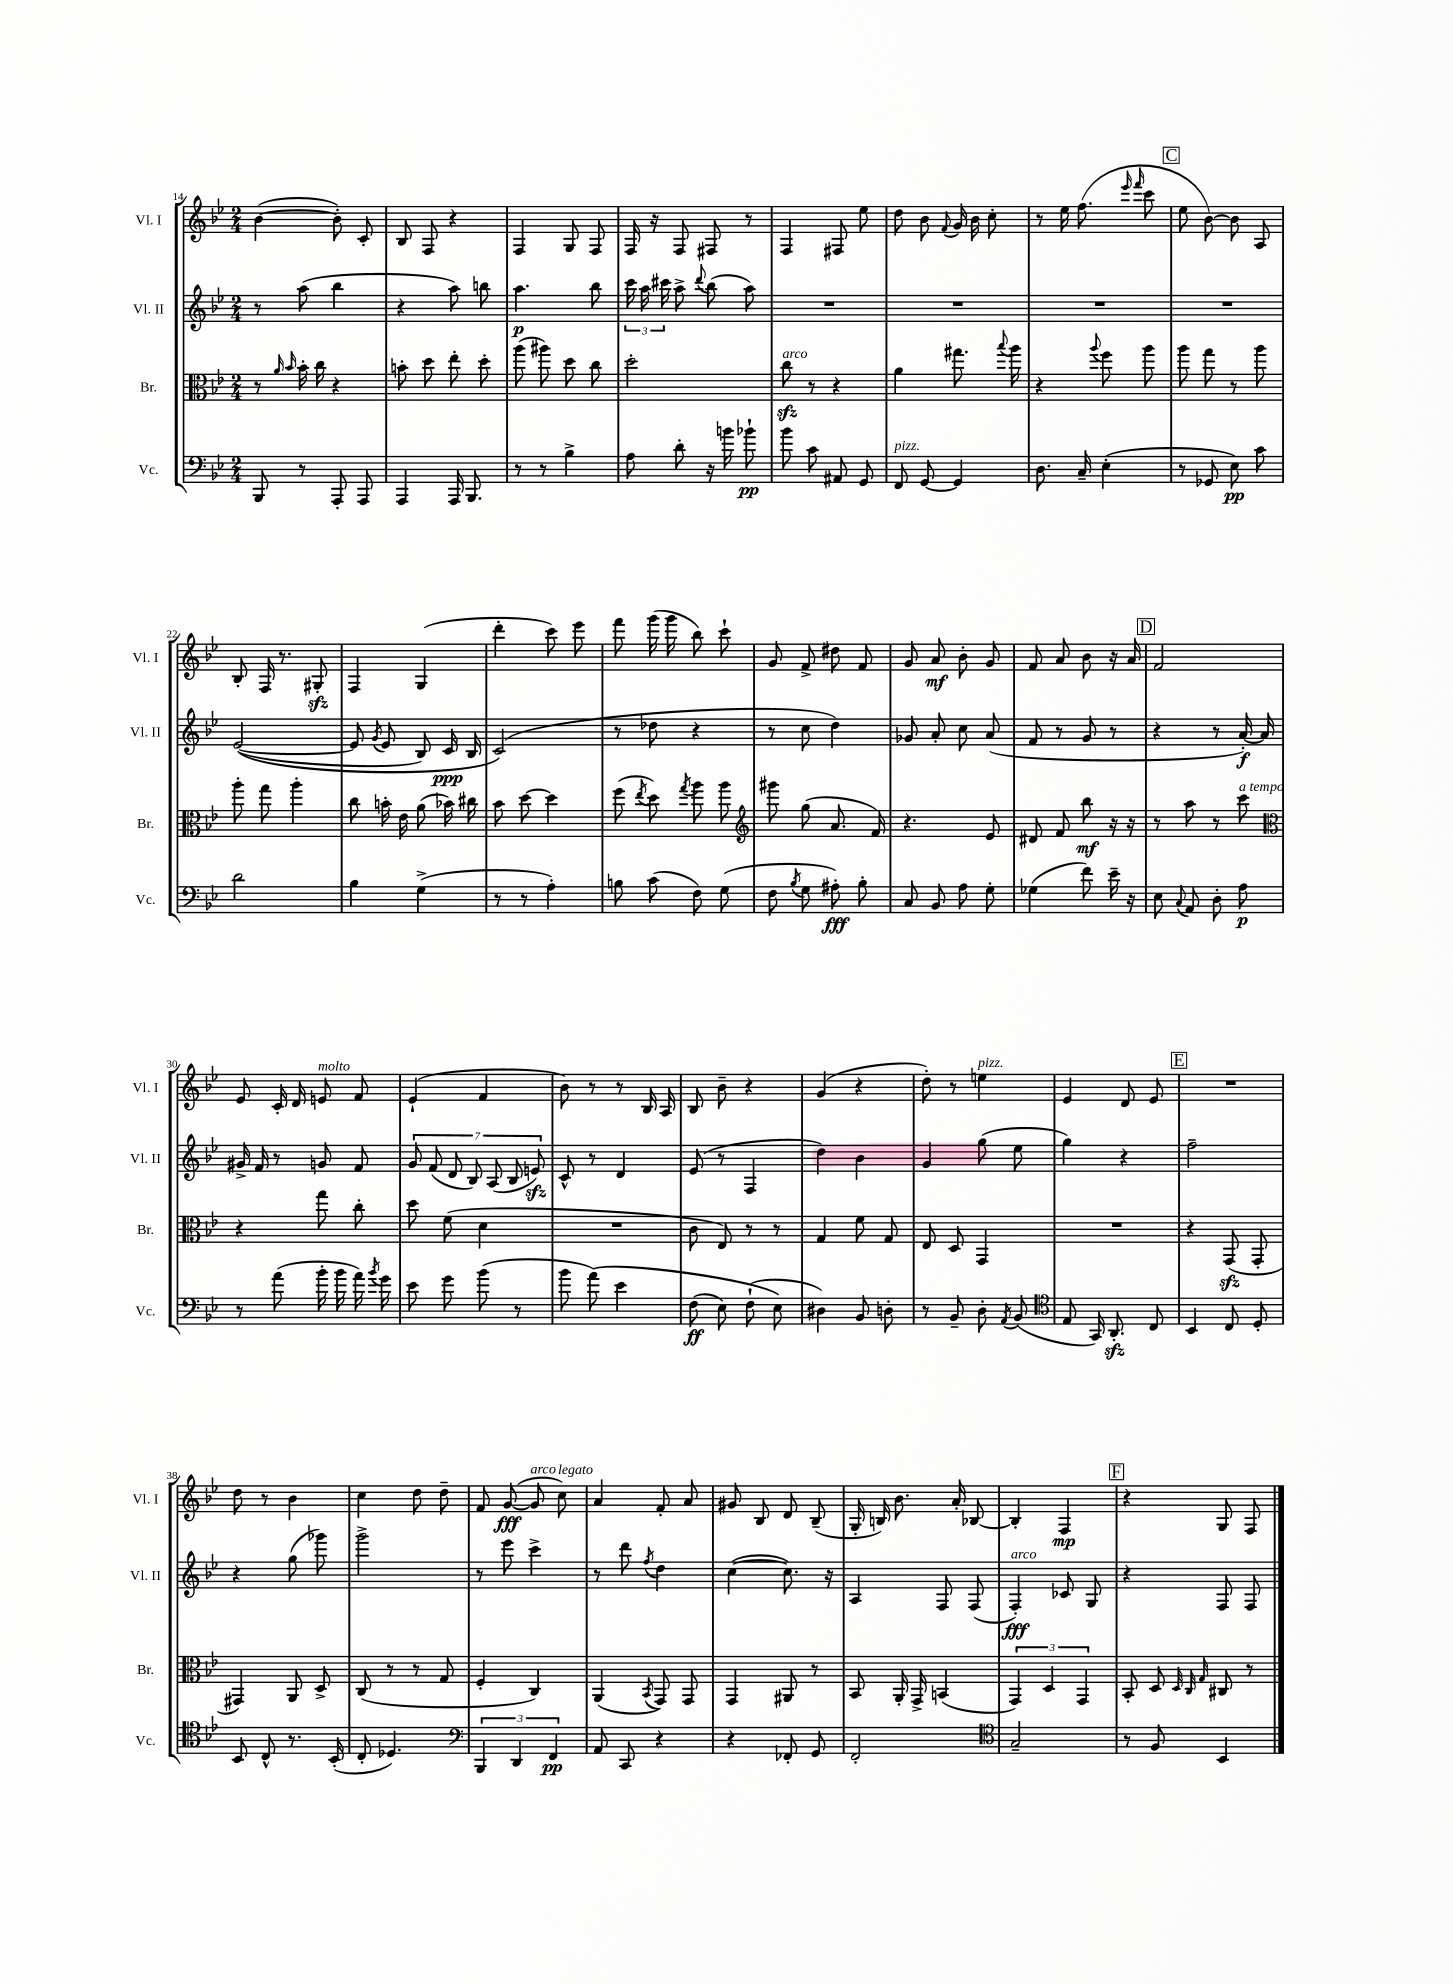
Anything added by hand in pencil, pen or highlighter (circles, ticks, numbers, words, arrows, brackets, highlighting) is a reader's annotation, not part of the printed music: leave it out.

**kern	**kern	**kern	**kern
*staff4	*staff3	*staff2	*staff1
*clefF4	*clefC3	*clefG2	*clefG2
*k[b-e-]	*k[b-e-]	*k[b-e-]	*k[b-e-]
*M2/4	*M2/4	*M2/4	*M2/4
8BBB-	8r	8r	([4b-
.	16qqa	.	.
.	16qqb-	.	.
8r	16b-'	(8aa	.
.	16cc	.	.
8AAA'	4r	4bb-	8b-'])
8AAA	.	.	8c'
=	=	=	=
4AAA	8b'	4r	8B-
.	8dd	.	8F
16AAA	8ee-'	8aa)	4r
8.BBB-	.	.	.
.	8dd'	8bb	.
=	=	=	=
8r	(8aa	4.aa	4F
8r	8aa#)	.	.
4B-^	8dd	.	8G
.	8cc	8bb-	8F
=	=	=	=
8A	2dd'	24ccc	16F
.	.	24aa	.
.	.	.	16r
.	.	24ccc#	.
8d'	.	8aa^	8F
.	.	8qqddd	.
16r	.	(8bb-	8F#
16b	.	.	.
8b-`	.	8aa)	8r
=	=	=	=
8b-	8cc	2r	4F
8c	8r	.	.
8AA#	4r	.	8F#
8GG	.	.	8ee-
=	=	=	=
8FF	4a	2r	8dd
[8GG	.	.	8b-
.	.	.	8qqf
4GG]	8.gg#	.	16g
.	.	.	16b-
.	.	.	8cc'
.	8qqbb-	.	.
.	16aa	.	.
=	=	=	=
8.D	4r	2r	8r
.	.	.	16ee-
16C~	.	.	(8.ff
.	8qqaa	.	.
(4E-'	8ff	.	.
.	.	.	16qqeee-
.	.	.	16qqfff
.	8aa	.	8ccc
=	=	=	=
8r	8aa	2r	8ee-
8GG-	8gg	.	[8b-)
8E-)	8r	.	8b-]
8c	8aa	.	8A
=	=	=	=
2d	8aa'	&(([2e-	8B-'
.	8gg	.	16F
.	.	.	8.r
.	4aa'	.	.
.	.	.	8G#'
=	=	=	=
4B-	8cc	8e-]	4F
.	.	8qg	.
.	16b'	8e-	.
.	16e-	.	.
(4G^	(8a	8B-)	(4G
.	16b-)	16c	.
.	16cc#	16B-	.
=	=	=	=
8r	8b-	(2c&)	4ddd'
8r	[8dd	.	.
4A')	4dd]	.	8ccc)
.	.	.	8eee-
=	=	=	=
8B	(8ff	8r	8fff
.	8qee-	.	.
(8c	8dd)	8dd-	(16ggg
.	.	.	16ggg
.	8qgg	.	.
8F)	8aa	4r	8bb-)
(8G	8aa	.	8ccc`
=	=	=	=
*	*clefG2	*	*
8F	8ggg#	8r	8g
8qB-	.	.	.
8G	(8gg	8cc	8f^
8A#')	8.a	4dd)	8dd#
8B-'	.	.	8f
.	16f)	.	.
=	=	=	=
8C	4.r	8g-	8g
8BB-	.	8a'	8a
8A	.	8cc	8b-'
8G'	8e-	(8a	8g
=	=	=	=
(4G-	8d#	8f	8f
.	8f	8r	8a
8f)	8bb-	8g	8b-
16e-~	16r	8r	16r
16r	16r	.	16a
=	=	=	=
8E-	8r	4r	2f
8qqC	.	.	.
8AA	8aa	.	.
8D'	8r	8r	.
8A	8ccc	[16a')	.
.	.	16a]	.
=	=	=	=
*	*clefC3	*	*
8r	4r	16g#^	8e-
.	.	16f	.
(8a	.	8r	16c'
.	.	.	16d
16b-'	8gg	8g	8e
16b-	.	.	.
16a)	8cc'	8f	8f
8qb-	.	.	.
16g	.	.	.
=	=	=	=
8e-	8dd	14g	(4e-`
.	.	(14f	.
8g	(8f	.	.
.	.	14d	.
.	.	14B-)	.
(8b-	4d	.	4f
.	.	(14A	.
.	.	14B-	.
8r	.	.	.
.	.	14e)	.
=	=	=	=
8b-	2r	8c^^	8b-)
&(8a)	.	8r	8r
4e-	.	4d	8r
.	.	.	16B-
.	.	.	16A
=	=	=	=
(8F	8c	(8e-	8B-
8E-)	8E-)	8r	8b-~
(8F`	8r	4F	4r
8E-&)	8r	.	.
=	=	=	=
4D#)	4G	4dd)	(4g
8BB-	8f	4b-	4r
8D'	8G	.	.
=	=	=	=
8r	8E-	4g	8dd')
8BB-~	8D	.	8r
8D'	4GG	(8gg	4ee
8qAA	.	.	.
(8BB-	.	8ee-	.
=	=	=	=
*clefC4	*	*	*
8E-	2r	4gg)	4e-
16GG)	.	.	.
8.AA'	.	.	.
.	.	4r	8d
8C	.	.	8e-
=	=	=	=
4BB-	4r	2ff~	2r
8C	(8GG	.	.
8D'	8GG'	.	.
=	=	=	=
8BB-	4GG#)	4r	8dd
8C^^	.	.	8r
8.r	8AA	(8gg	4b-
.	8D^	8ggg-)	.
(16BB-'	.	.	.
=	=	=	=
8C'	(8C	2ggg^	4cc
4.D-)	8r	.	.
.	8r	.	8dd
.	8G	.	8dd~
=	=	=	=
*clefF4	*	*	*
6BBB-	4F'	8r	8f
.	.	8eee-	([8g
6DD	.	.	.
.	4C)	4ccc^	8g]
6FF	.	.	.
.	.	.	8cc)
=	=	=	=
8AA	(4AA	8r	4a
8CC	.	8ddd	.
.	8qBB-	8qff	.
4r	8GG)	4dd	8f'
.	8GG	.	8a
=	=	=	=
4r	4GG	([4cc	8g#
.	.	.	8B-
8FF-'	8AA#	8.cc])	8d
8GG	8r	.	(8B-~
.	.	16r	.
=	=	=	=
2FF'	8BB-	4A	16G'
.	.	.	16B)
.	16AA'	.	8.b-
.	16GG^	.	.
.	(4BB	8F	.
.	.	.	16a'
.	.	(8F	[8B-
=	=	=	=
*clefC4	*	*	*
2G~	6GG)	4F')	4B-']
.	6D	.	.
.	.	8c-	4F
.	6GG	.	.
.	.	8G	.
=	=	=	=
8r	8BB-'	4r	4r
8F	8D	.	.
.	32qqD	.	.
.	32qqC	.	.
.	32qqG	.	.
4BB-	8C#	8F	8G
.	8r	8F	8F
==	==	==	==
*-	*-	*-	*-
